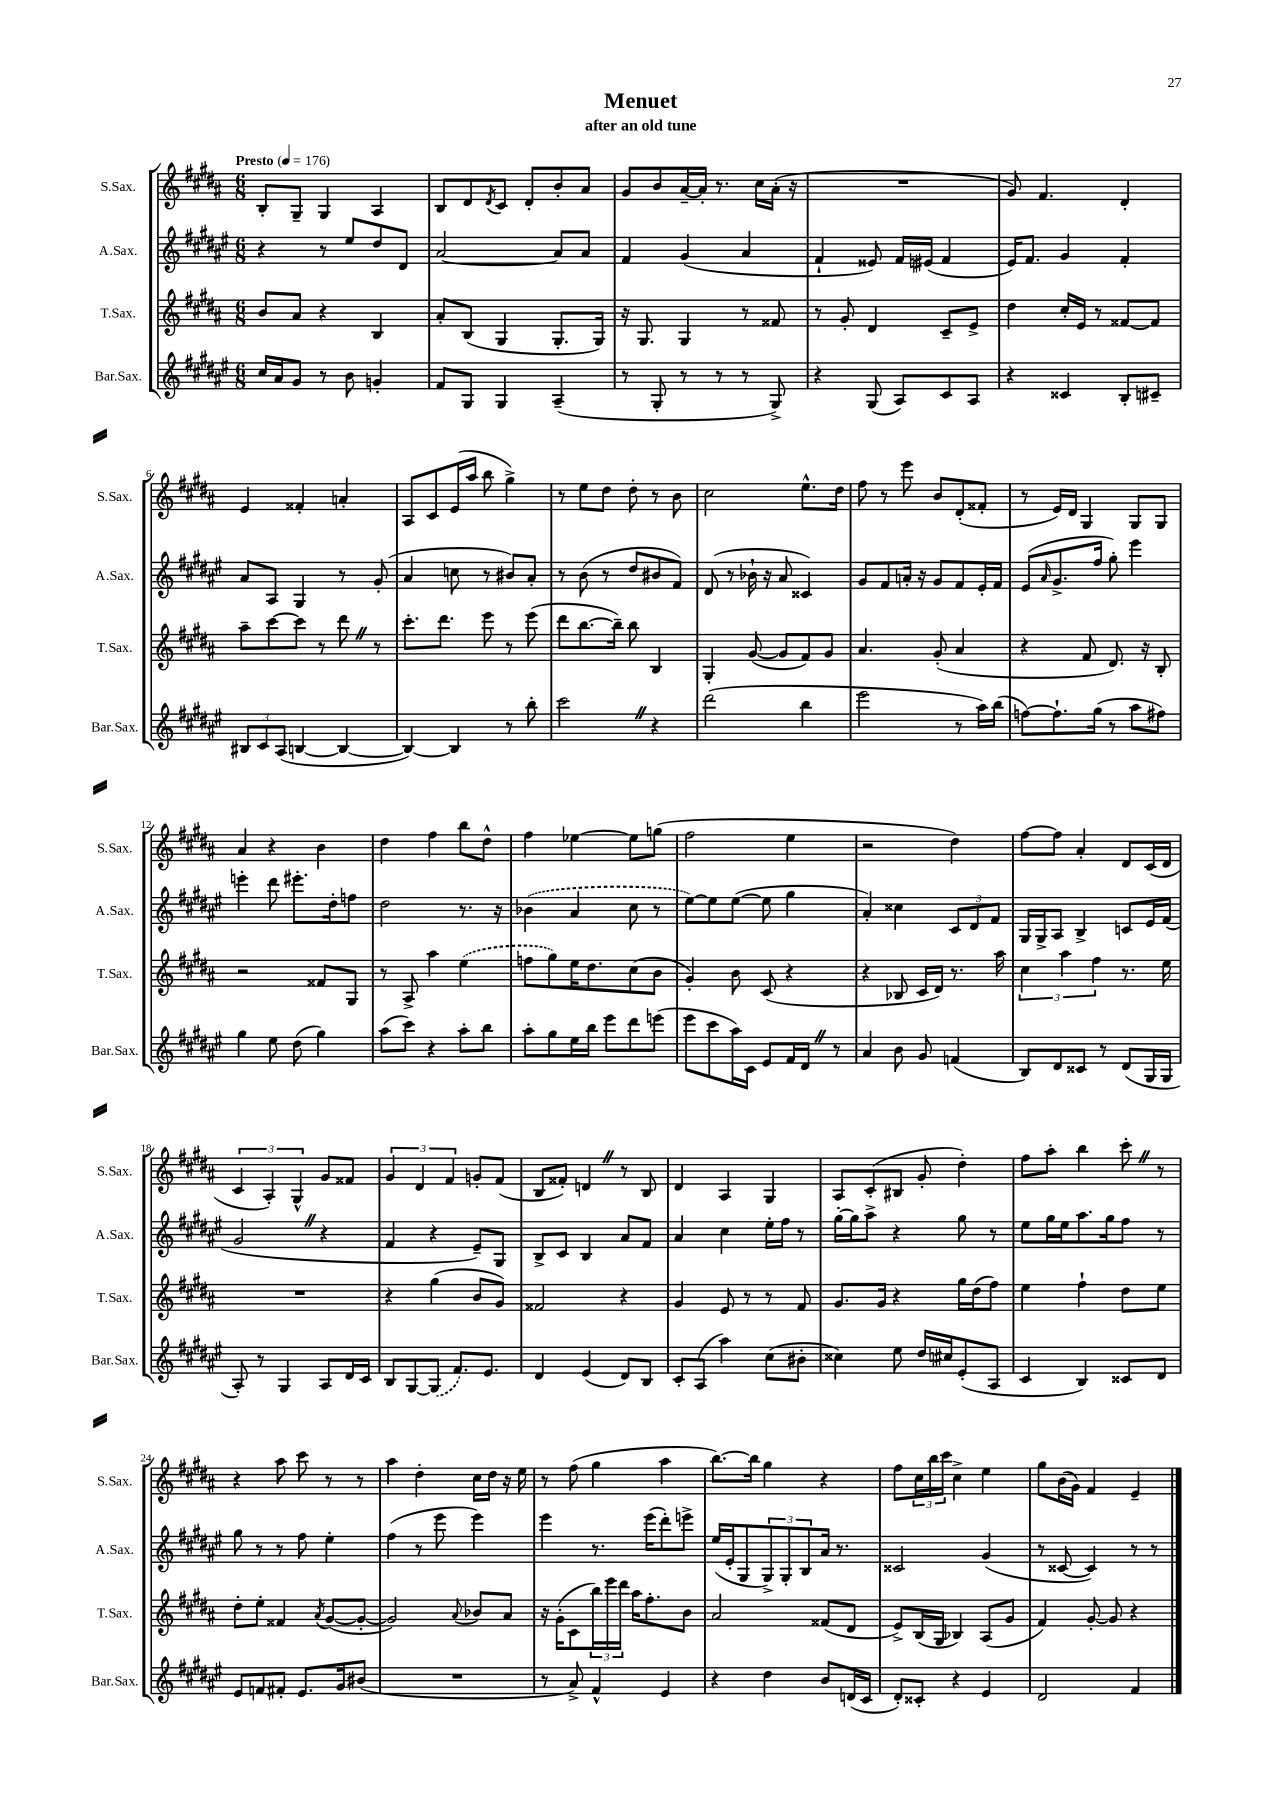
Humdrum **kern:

**kern	**kern	**kern	**kern
*staff4	*staff3	*staff2	*staff1
*clefG2	*clefG2	*clefG2	*clefG2
*k[f#c#g#d#a#e#]	*k[f#c#g#d#a#]	*k[f#c#g#d#a#e#]	*k[f#c#g#d#a#]
*M6/8	*M6/8	*M6/8	*M6/8
*MM176	*MM176	*MM176	*MM176
16cc#/LL	8b/L	4r	8B'/L
16a#/J	.	.	.
8g#/J	8a#/J	.	8G#~/J
8r	4r	8r	4G#/
8b\	.	8ee#/L	.
4g'/	4B/	8dd#/	4A#/
.	.	8d#/J	.
=	=	=	=
8f#/L	8a#'/L	[2a#/	8B/L
8G#/J	(8B/J	.	8d#/
.	.	.	8qd#/
4G#/	4G#/	.	8c#/J
.	.	.	8d#'/L
(4A#~/	8.G#'/L	8a#/]L	8b'/
.	.	8a#/J	8a#/J
.	16G#/Jk)	.	.
=	=	=	=
8r	16r	4f#/	8g#/L
.	8.G#/	.	.
8G#'/	.	.	8b/
8r	4G#/	(4g#/	[16a#~/L
.	.	.	16a#'/]JJ
8r	.	.	8.r
8r	8r	4a#/	.
.	.	.	16cc#\LL
8G#^/)	8f##/	.	(16a#'\JJ
.	.	.	16r
=	=	=	=
4r	8r	4f#`/	2.r
.	8g#'/	.	.
(8G#/	4d#/	8e##/)	.
8A#/L)	.	16f#/LL	.
.	.	(16e#/JJ	.
8c#/	8c#~/L	4f#/	.
8A#/J	8e^/J	.	.
=	=	=	=
4r	4dd#\	16e#/LK)	8g#/)
.	.	8.f#/J	.
.	.	.	4.f#/
4c##/	16cc#'/LL	4g#/	.
.	16e/JJ	.	.
.	8r	.	.
8B'/L	[8f##/L	4f#'/	4d#'/
8c#~/J	8f##/]J	.	.
=	=	=	=
12B#/L	8aa#~\L	8a#/L	4e/
12c#/	.	.	.
.	[8ccc#\	8A#/J	.
(12A#/J	.	.	.
[4B/	8ccc#\]J	4G#/	4f##'/
.	8r	.	.
4B/_	8ddd#\	8r	4a'/
.	8r	(8g#'/	.
=	=	=	=
4B/_)	8.ccc#'\L	4a#/	8A#/L
.	.	.	8c#/
.	8.ddd#\J	.	.
4B/]	.	8cc\	(16e/L
.	.	.	16aa#/JJ
.	8eee\	8r	8bb\
8r	8r	8b#/L)	4gg#^\)
8bb'\	(8eee\	8a#'/J	.
=	=	=	=
2ccc#\	8ddd#\L	8r	8r
.	[8.bb\	(8b\	8ee\L
.	.	8r	8dd#\J
.	16bb~\]Jk)	.	.
.	8bb\	8dd#/L	8dd#'\
4r	4B/	8b#/	8r
.	.	8f#/J)	8b\
=	=	=	=
(2ddd#\	4G#'/	(8d#/	2cc#\
.	.	8r	.
.	([8g#/	16b-`\	.
.	.	16r	.
.	8g#/]L	8a#/	.
4bb\	8f#/)	4c##/)	8.ee^^\L
.	8g#/J	.	.
.	.	.	16dd#\Jk
=	=	=	=
2eee#\	4.a#/	8g#/L	8ff#\
.	.	8f#/	8r
.	.	16a'/Jk	8eee\
.	.	16r	.
.	(8g#'/	8g#/L	8b/L
8r	4a#/	8f#/	(8d#'/
16aa#\LL)	.	16e#'/L	8f##'/J
(16bb\JJ	.	16f#/JJ	.
=	=	=	=
[8ff\L)	4r	(8e#/L	8r
.	.	16qqa#/	.
8.ff`\]	.	8.g#^/	16e/LL)
.	.	.	16d#/JJ
.	8f#/	.	4G#/
(16gg#\Jk	.	16ff#/Jk	.
8r	8.d#/)	8gg#'\)	.
8aa#\L	.	4eee#\	8G#/L
.	16r	.	.
8ff#\J)	8B'/	.	8G#/J
=	=	=	=
4gg#\	2r	4eee'\	4a#/
8ee#\	.	8ddd#\	4r
(8dd#\	.	8.eee#'\L	.
4gg#\)	8f##/L	.	4b\
.	.	16dd#'\k	.
.	8G#/J	8ff\J	.
=	=	=	=
(8aa#\L	8r	2dd#\	4dd#\
8ccc#\J)	8A#^/	.	.
4r	4aa#\	.	4ff#\
8aa#'\L	(4ee\	8.r	8bb\L
8bb\J	.	.	8dd#^^\J
.	.	16r	.
=	=	=	=
8aa#'\L	8ff\L	(4b-\	4ff#\
8gg#\	8gg#\)	.	.
16ee#\L	16ee\K	4a#/	[4ee-\
16bb\JJ	8.dd#\	.	.
8eee#\L	.	.	.
8ddd#\	(8cc#\	8cc#\	8ee-\]L
(8eee\J	8b\J	8r	(8gg\J
=	=	=	=
8eee#\L	4g#'/)	[8ee#\L)	2ff#\
8ccc#\	.	8ee#\]	.
16aa#\L)	8b\	([8ee#\J	.
16c#\JJ	.	.	.
8e#/L	(8c#/	8ee#\]	.
16f#/L	4r	4gg#\	4ee\
16d#/JJ	.	.	.
8r	.	.	.
=	=	=	=
4a#/	4r	4a#'/)	2r
8b\	8B-/	4cc##\	.
8g#/	16c#/LL	.	.
.	16d#/JJ)	.	.
(4f/	8.r	12c#/L	4dd#\)
.	.	12d#/	.
.	.	12f#/J	.
.	16aa#\	.	.
=	=	=	=
8B/L)	6cc#\	16G#/LL	[8ff#\L
.	.	16G#^/J	.
8d#/	.	8A#/J	8ff#\]J
.	6aa#\	.	.
8c##/J	.	4B^/	4a#'/
.	6ff#\	.	.
8r	.	.	.
(8d#/L	8.r	8c/L	8d#/L
16G#/L	.	16e#/L	(16c#/L
16G#/JJ	16ee\	(16f#/JJ	16d#/JJ
=	=	=	=
8A#'/)	2.r	2g#/	6c#/
8r	.	.	.
.	.	.	6A#'/)
4G#/	.	.	.
.	.	.	6G#^^/
8A#/L	.	4r	8g#/L
16d#/L	.	.	8f##/J
16c#/JJ	.	.	.
=	=	=	=
8B/L	4r	4f#/	6g#/
[8G#/	.	.	.
.	.	.	6d#/
(8G#/]J	(4gg#\	4r	.
.	.	.	6f#/
8.f#/L)	.	.	.
.	8b/L	8e#~/L)	8g'/L
8.e#/J	.	.	.
.	8g#/J)	8G#/J	(8f#/J
=	=	=	=
4d#/	2f##/	8B^/L	8B/L
.	.	8c#/J	8f##'/J)
(4e#/	.	4B/	4d/
8d#/L)	4r	8a#/L	8r
8B/J	.	8f#/J	8B/
=	=	=	=
8c#'/L	4g#/	4a#/	4d#/
(8A#/J	.	.	.
4aa#\)	8e/	4cc#\	4A#/
.	8r	.	.
(8cc#\L	8r	16ee#'\LL	4G#/
.	.	16ff#\JJ	.
8b#'\J	8f#/	8r	.
=	=	=	=
4cc##\)	8.g#/L	[16gg#'\LL	8A#/L
.	.	16gg#\]J	.
.	.	8aa#^\J	(8c#'/
.	16g#/Jk	.	.
8ee#\	4r	4r	8B#/J
16dd#/LL	.	.	8g#'/
16cc#/J	.	.	.
(8e#'/	16gg#\LL	8gg#\	4dd#'\)
.	(16dd#\J	.	.
8A#/J	8ff#\J)	8r	.
=	=	=	=
4c#/	4ee\	8ee#\L	8ff#\L
.	.	16gg#\L	8aa#'\J
.	.	16ee#\J	.
4B/)	4ff#`\	8.aa#\	4bb\
.	.	16gg#\k	.
8c##/L	8dd#\L	8ff#\J	8ccc#'\
8d#/J	8ee\J	8r	8r
=	=	=	=
8e#/L	8dd#'\L	8gg#\	4r
8f/	8ee'\J	8r	.
8f#'/J	4f##/	8r	8aa#\
8.e#/L	.	8ff#\	8ccc#\
.	8qa#/	.	.
.	([8g#/L	4ee#'\	8r
16g#/k	.	.	.
(8b#/J	8g#'/_J	.	8r
=	=	=	=
2.r	2g#/])	(4ff#\	4aa#\
.	.	8r	4dd#'\
.	.	8eee#\	.
.	8qqa#/	.	.
.	8b-/L	4eee#\)	16cc#\LL
.	.	.	16dd#\JJ
.	8a#/J	.	16r
.	.	.	16ee\
=	=	=	=
8r	16r	4eee#\	8r
.	(16g#'\LK	.	.
8a#^/)	8c#\	.	(8ff#\
4f#^^/	24bb\L)	8.r	4gg#\
.	24eee\	.	.
.	24ddd#\JJ	.	.
.	16aa#\LK	.	.
.	8.ff#'\	(16eee#\LK	.
4e#/	.	8ddd#'\)	4aa#\
.	8b\J	8eee^\J	.
=	=	=	=
4r	2a#/	(16ee#/LL	[8.bb\L)
.	.	16e#'/J	.
.	.	8G#/	.
.	.	.	16bb\]Jk
4dd#\	.	12G#^/)	4gg#\
.	.	12G#'/	.
.	.	12B/	.
8b/L	(8f##/L	16a#/Jk	4r
.	.	8.r	.
(16d/L	8d#/J	.	.
16c#/JJ	.	.	.
=	=	=	=
8d#'/L)	8e^/L)	2c##/	8ff#\L
8c##'/J	(16B/L	.	24cc#\L
.	.	.	24bb\
.	16G#/JJ	.	.
.	.	.	24ccc#\JJ
4r	4B-/)	.	4cc#^\
4e#/	(8A#/L	(4g#/	4ee\
.	8g#/J	.	.
=	=	=	=
2d#/	4f#/)	8r	8gg#\L
.	.	[8c##/	(16b\L
.	.	.	16g#\JJ)
.	[8g#'/	4c##/])	4f#/
.	8g#/]	.	.
4f#/	4r	8r	4e~/
.	.	8r	.
==	==	==	==
*-	*-	*-	*-
